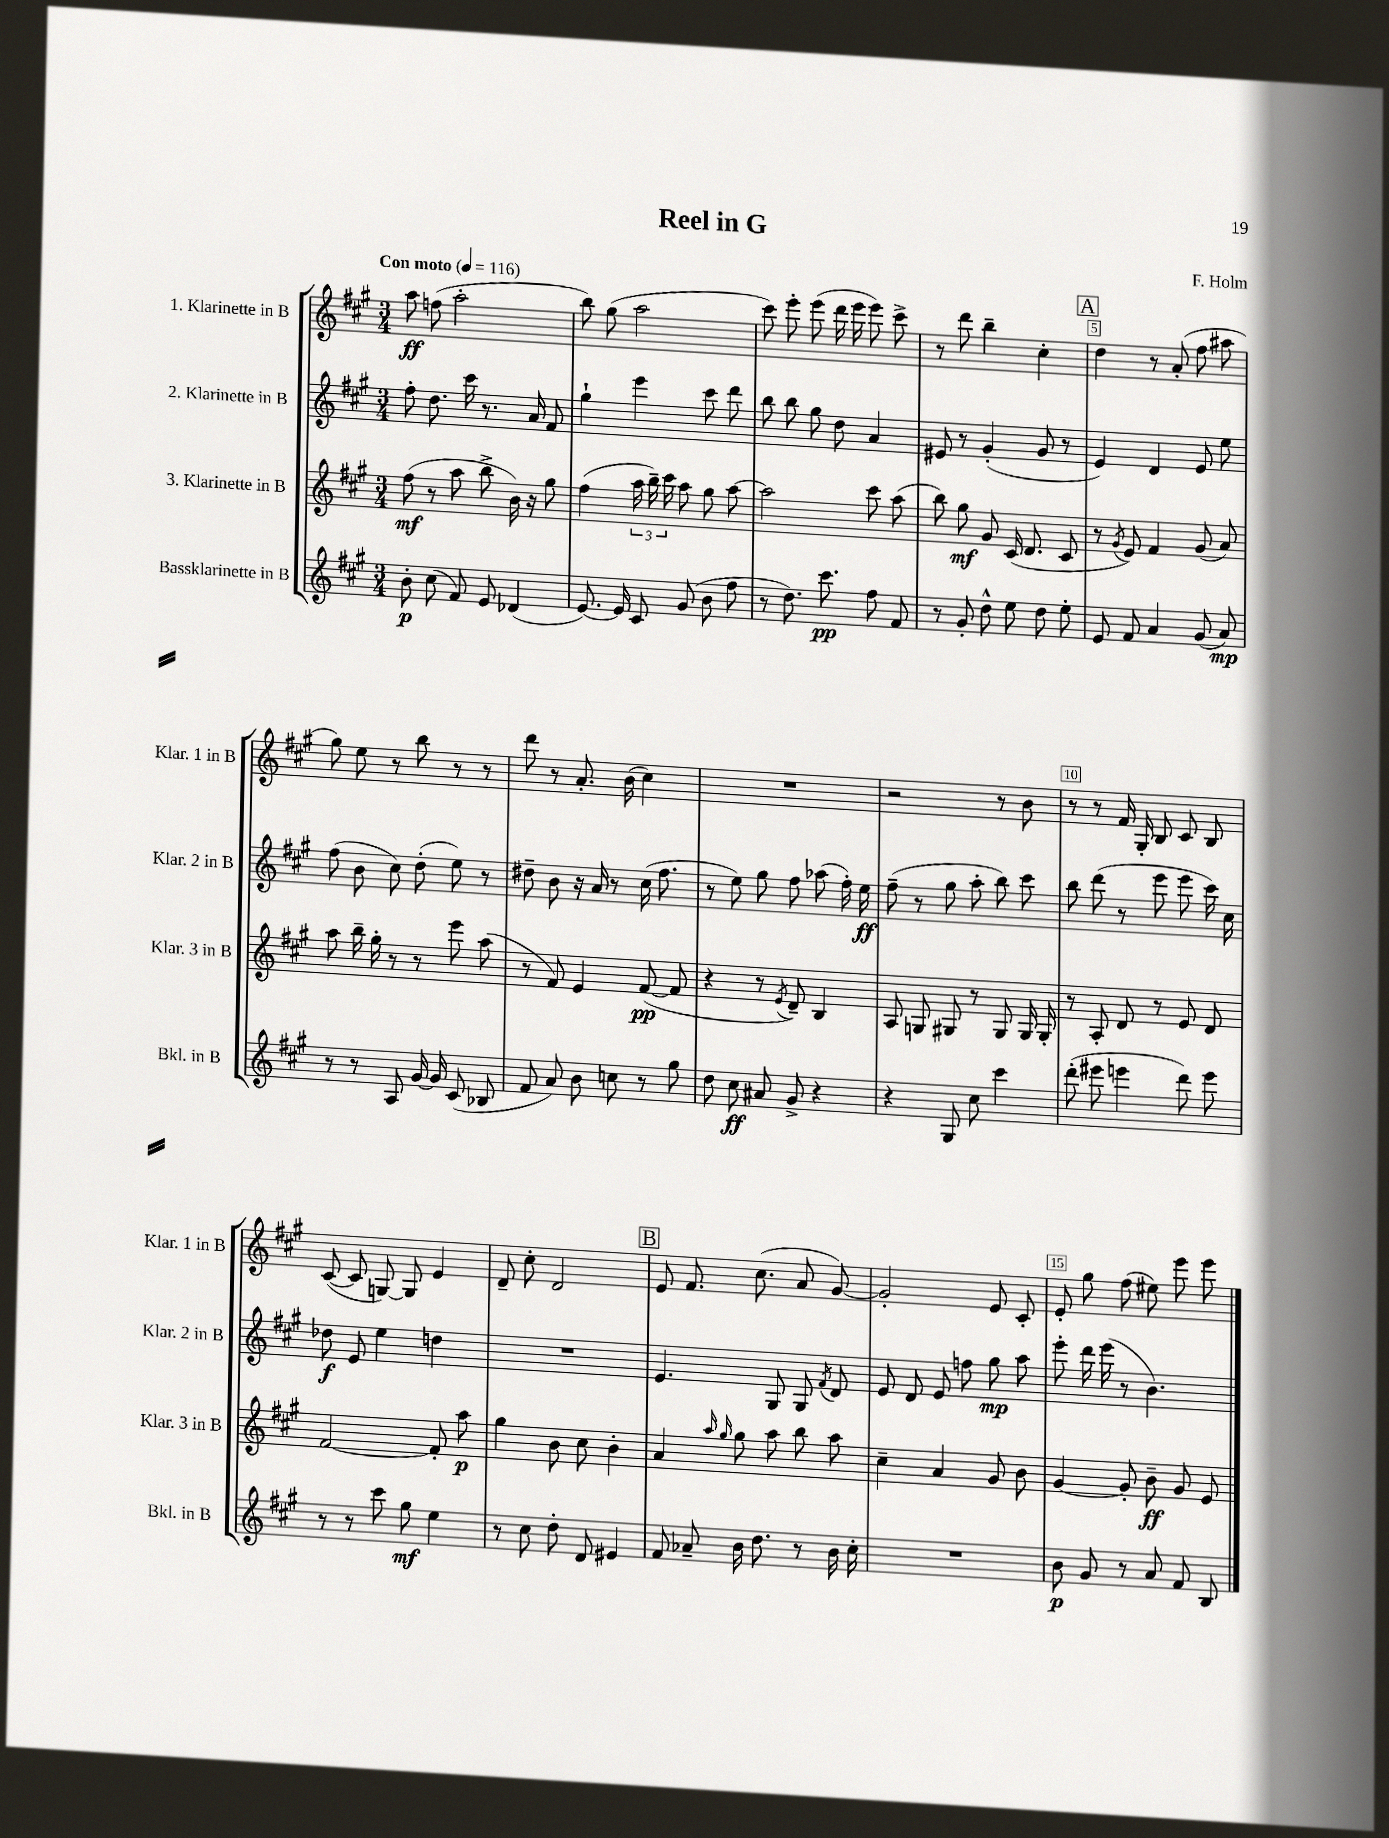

**kern	**kern	**kern	**kern
*staff4	*staff3	*staff2	*staff1
*clefG2	*clefG2	*clefG2	*clefG2
*k[f#c#g#]	*k[f#c#g#]	*k[f#c#g#]	*k[f#c#g#]
*M3/4	*M3/4	*M3/4	*M3/4
*MM116	*MM116	*MM116	*MM116
8b'	(8ff#	8ff#'	8aa
(8cc#	8r	8.dd	(8ff
8f#)	8aa	.	2aa'
.	.	16ccc#	.
8e	8bb^	8.r	.
(4d-	16b)	.	.
.	16r	16a	.
.	8gg#	8f#	.
=	=	=	=
[8.e)	(4ff#	4gg#`	8bb)
.	.	.	(8gg#
16e]	.	.	.
8c#	24aa	4eee	2aa
.	24bb~)	.	.
.	24ccc#	.	.
(8g#	8aa	.	.
8b	8gg#	8ccc#	.
8ff#	[8aa	8ddd	.
=	=	=	=
8r	2aa]	8bb	8ccc#)
8.dd)	.	8bb	8eee'
.	.	8gg#	(8eee
8.ccc#	.	.	.
.	.	8dd	16ddd
.	.	.	16eee
8ff#	8ccc#	4a	8eee)
8f#	(8aa	.	8ccc#^
=	=	=	=
8r	8bb)	8e#	8r
8g#'	8gg#	8r	8ddd
8dd^^	8g#	(4g#'	4bb~
8ee	(16c#	.	.
.	8.d	.	.
8dd	.	8g#	4cc#'
8ee'	8c#	8r	.
=	=	=	=
8e	8r	4e)	4dd
.	8qg#	.	.
8f#	8e)	.	.
4a	4f#	4d	8r
.	.	.	(8a'
(8g#	(8g#	8e	8ff#
8a)	8a)	8ee	8aa#
=	=	=	=
8r	8aa	(8ff#	8gg#)
8r	16bb~	8b	8ee
.	16gg#'	.	.
8A	8r	8cc#)	8r
[16g#	8r	(8dd'	8bb
16g#]	.	.	.
(8c#	8eee	8ee)	8r
8B-	(8aa	8r	8r
=	=	=	=
8f#	8r	8dd#~	8ddd
8a)	8f#)	8b	8r
8b	4e	16r	8.a'
.	.	16a	.
8cc	.	8r	.
.	.	.	(16b
8r	([8f#	(16cc#	4cc#)
.	.	8.ff#	.
8gg#	8f#]	.	.
=	=	=	=
8dd	4r	8r	2.r
8cc#	.	8ee)	.
8a#	8r	8gg#	.
.	8qe	.	.
8g#^	8d~)	8ff#	.
4r	4B	(8aa-	.
.	.	16ff#')	.
.	.	16ee	.
=	=	=	=
4r	8A	(8ff#~	2r
.	8G	8r	.
8G#	8G#	8gg#	.
8cc#	8r	8aa'	.
4ccc#	8G#	8bb)	8r
.	16G#	8ccc#	8b
.	16G#'	.	.
=	=	=	=
(8ddd'	8r	8bb	8r
8eee#	8A'	(8ddd	8r
4eee	8d	8r	16f#
.	.	.	16G#'
.	8r	8eee	8B
8ddd)	8e	8eee	8c#
8eee	8d	16ccc#)	8B
.	.	16cc#	.
=	=	=	=
8r	[2f#	8dd-	([8c#
8r	.	8e	8c#]
8ccc#	.	4ee	[8G)
8gg#	.	.	8G]
4ee	8f#']	4dd	4e
.	8aa	.	.
=	=	=	=
8r	4gg#	2.r	8d~
8cc#	.	.	8cc#'
8dd'	8b	.	2d
8d	8cc#	.	.
4e#	4b'	.	.
=	=	=	=
8f#	4a	4.e	8e
8a-~	.	.	8.f#
.	16qqaa	.	.
.	16qqgg#	.	.
16b	8gg#	.	.
8.dd	.	.	(8.cc#
.	8aa	8G#	.
8r	8bb	8G#	8a
.	.	8qf#	.
16b	8aa	8d	[8g#)
16cc#'	.	.	.
=	=	=	=
2.r	4cc#~	8e	2g#']
.	.	8d	.
.	4a	8e	.
.	.	8ff	.
.	8g#	8gg#	8e
.	8b	8aa	8c#'
=	=	=	=
8b	[4g#	8eee'	8e'
8g#	.	16ddd	8gg#
.	.	(16eee	.
8r	8g#']	8r	(8ff#
8a	8b~	4.b)	8ee#)
8f#	8g#	.	8eee
8B	8e	.	8eee
==	==	==	==
*-	*-	*-	*-
